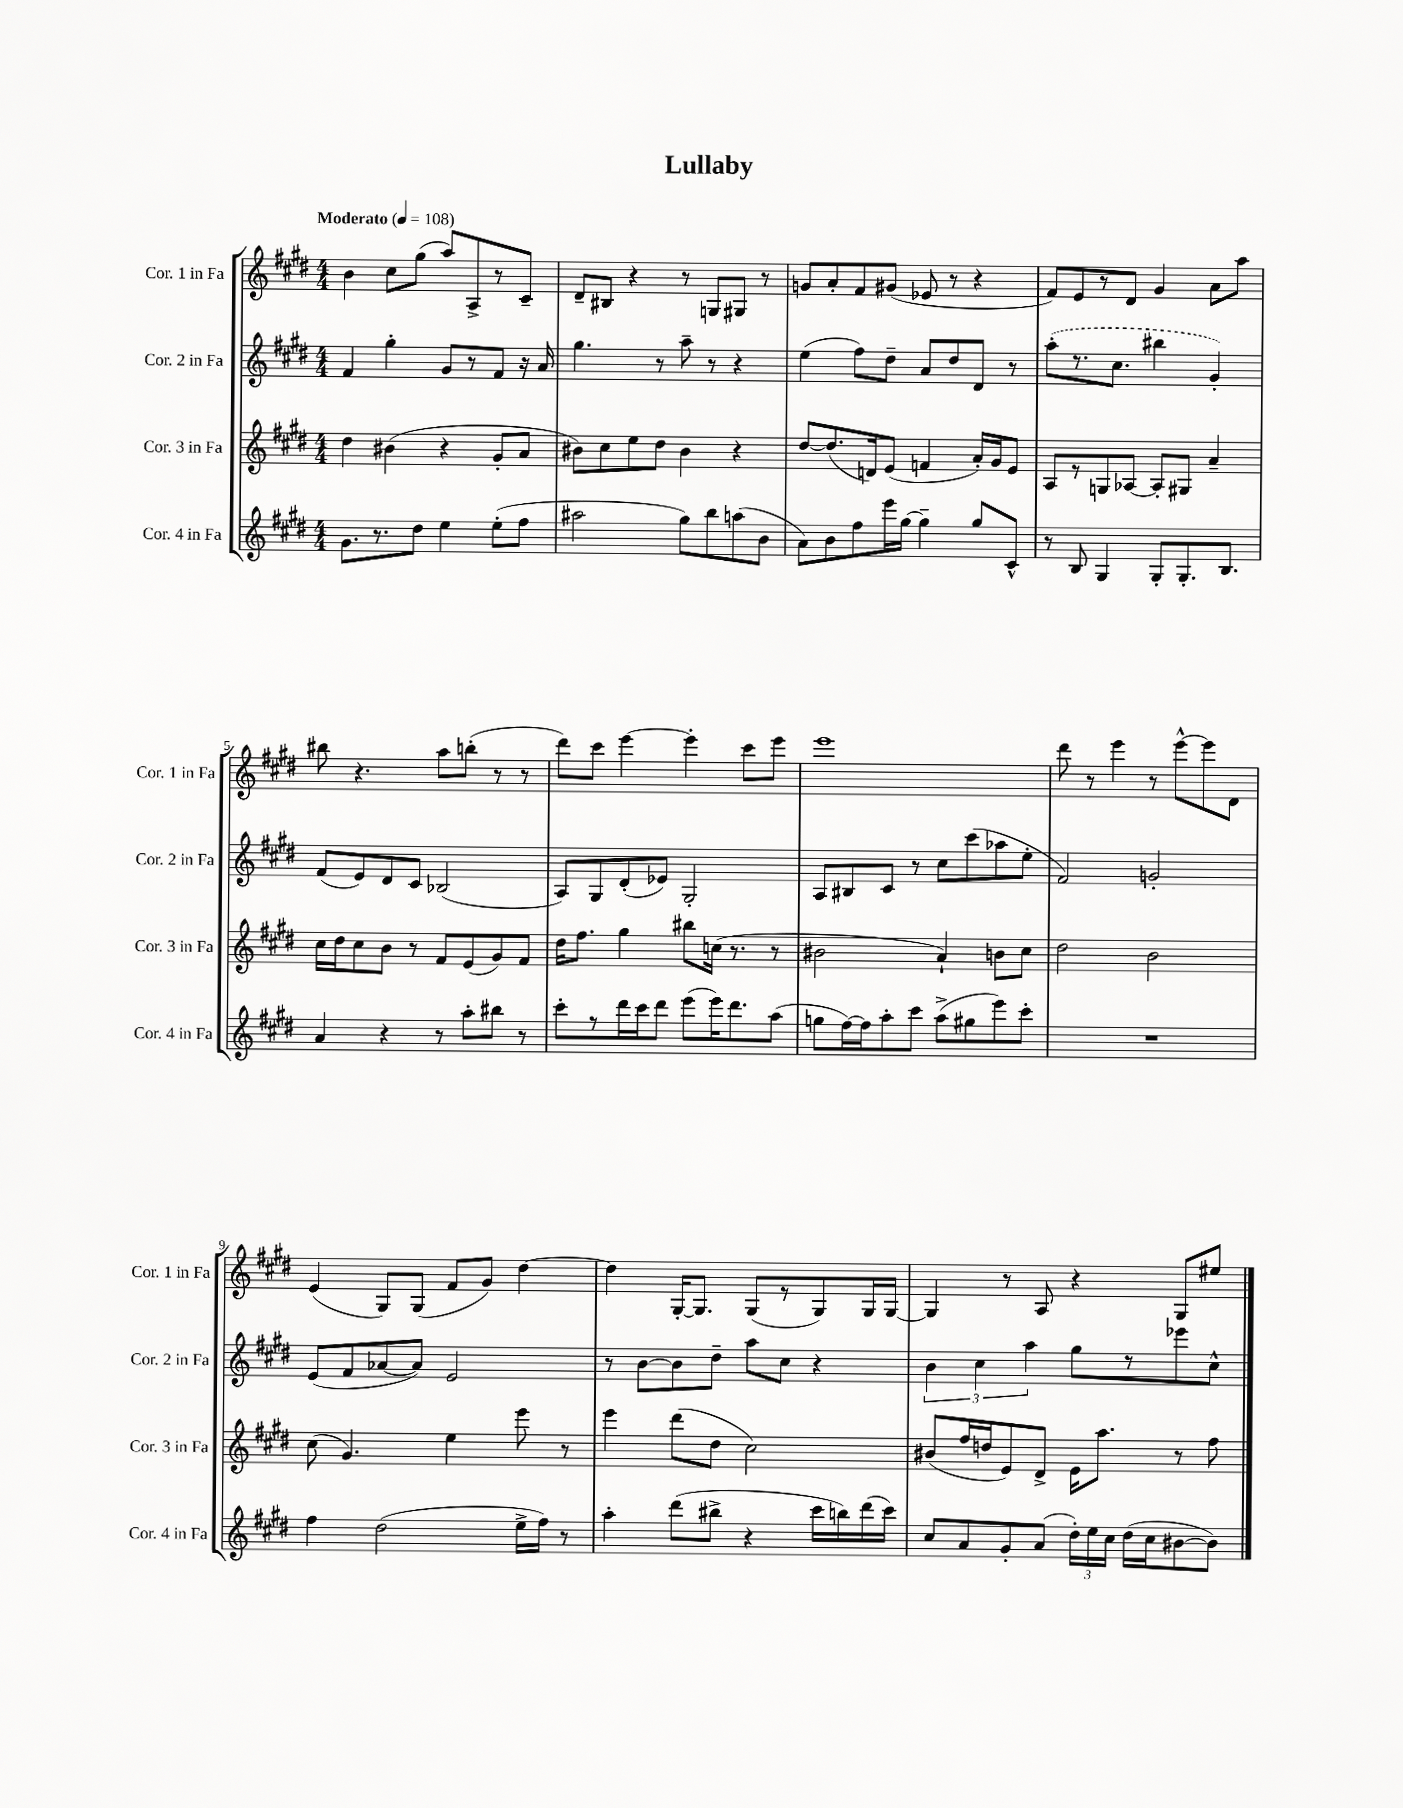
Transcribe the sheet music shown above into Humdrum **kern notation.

**kern	**kern	**kern	**kern
*staff4	*staff3	*staff2	*staff1
*clefG2	*clefG2	*clefG2	*clefG2
*k[f#c#g#d#]	*k[f#c#g#d#]	*k[f#c#g#d#]	*k[f#c#g#d#]
*M4/4	*M4/4	*M4/4	*M4/4
*MM108	*MM108	*MM108	*MM108
8.g#	4dd#	4f#	4b
8.r	.	.	.
.	(4b#	4gg#'	8cc#
8dd#	.	.	(8gg#
4ee	4r	8g#	8aa)
.	.	8r	8A^
(8ee'	8g#'	8f#	8r
8ff#	8a	16r	8c#~
.	.	16a	.
=	=	=	=
2aa#	8b#)	4.gg#	8d#~
.	8cc#	.	8B#
.	8ee	.	4r
.	8dd#	8r	.
8gg#)	4b#	8aa~	8r
8bb	.	8r	8G
(8aa	4r	4r	8G#
8b	.	.	8r
=	=	=	=
8a)	[8dd#	(4ee	8g
8b	(8.dd#]	.	8a'
8ff#	.	8ff#)	8f#
.	16d)	.	.
16eee	(8e	8dd#~	(8g#
[16gg#	.	.	.
4gg#~]	4f	8a	8e-
.	.	8dd#	8r
8gg#	16a')	8d#	4r
.	16g#	.	.
8c#^^	8e	8r	.
=	=	=	=
8r	8A	(8aa'	8f#)
8B	8r	8.r	8e
4G#	8G	.	8r
.	.	8.cc#	.
.	[8A-	.	8d#
8G#'	8A-']	4bb#	4g#
8.G#'	8G#	.	.
.	4a~	4g#')	8a
8.B	.	.	.
.	.	.	8aa
=	=	=	=
4a	16cc#	(8f#	8bb#
.	16dd#	.	.
.	8cc#	8e)	4.r
4r	8b	8d#	.
.	8r	8c#	.
8r	8f#	(2B-	8aa
8aa'	(8e	.	(8bb'
8bb#	8g#)	.	8r
8r	8f#	.	8r
=	=	=	=
8ccc#'	16dd#	8A)	8ddd#)
.	8.ff#	.	.
8r	.	8G#	8ccc#
16ddd#	4gg#	(8d#'	[4eee
16ccc#	.	.	.
8ddd#	.	8e-)	.
(8eee	8bb#	2G#'	4eee']
16eee)	(16cc	.	.
8.ddd#	8.r	.	.
.	.	.	8ccc#
(8aa	8r	.	8eee
=	=	=	=
8gg	2b#	8A	1eee
[16ff#)	.	8B#	.
16ff#]	.	.	.
8aa'	.	8c#	.
8ccc#	.	8r	.
(8aa^	4a`)	8cc#	.
8gg#	.	(8ccc#	.
8eee)	8b	8aa-	.
8ccc#'	8cc#	8ee'	.
=	=	=	=
1r	2dd#	2f#)	8ddd#
.	.	.	8r
.	.	.	4eee
.	2b	2g'	8r
.	.	.	[8eee^^
.	.	.	8eee]
.	.	.	8d#
=	=	=	=
4ff#	(8cc#	(8e	(4e
.	4.g#)	8f#	.
(2dd#	.	[8a-	8G#)
.	.	8a-])	(8G#
.	4ee	2e	8f#
.	.	.	8g#)
16ee^	8eee	.	[4dd#
16ff#)	.	.	.
8r	8r	.	.
=	=	=	=
4aa'	4eee	8r	4dd#]
.	.	[8b	.
(8ddd#	(8ddd#	8b]	[16G#'
.	.	.	8.G#]
8bb#^	8dd#	8dd#~	.
4r	2cc#)	8aa	(8G#
.	.	8cc#	8r
16ccc#	.	4r	8G#)
16bb)	.	.	.
(16ddd#	.	.	16G#
16ccc#)	.	.	[16G#
=	=	=	=
8cc#	(8b#	6b	4G#]
8a	16ff#	.	.
.	.	6cc#	.
.	16dd	.	.
8g#'	8e)	.	8r
.	.	6aa	.
(8a	8d#^	.	8A
24dd#')	16e	8gg#	4r
24ee	.	.	.
.	8.aa	.	.
24cc#	.	.	.
(16dd#	.	8r	.
16cc#	.	.	.
[8b#	8r	8eee-	8G#
8b#])	8ff#	8cc#^^	8ee#
==	==	==	==
*-	*-	*-	*-
